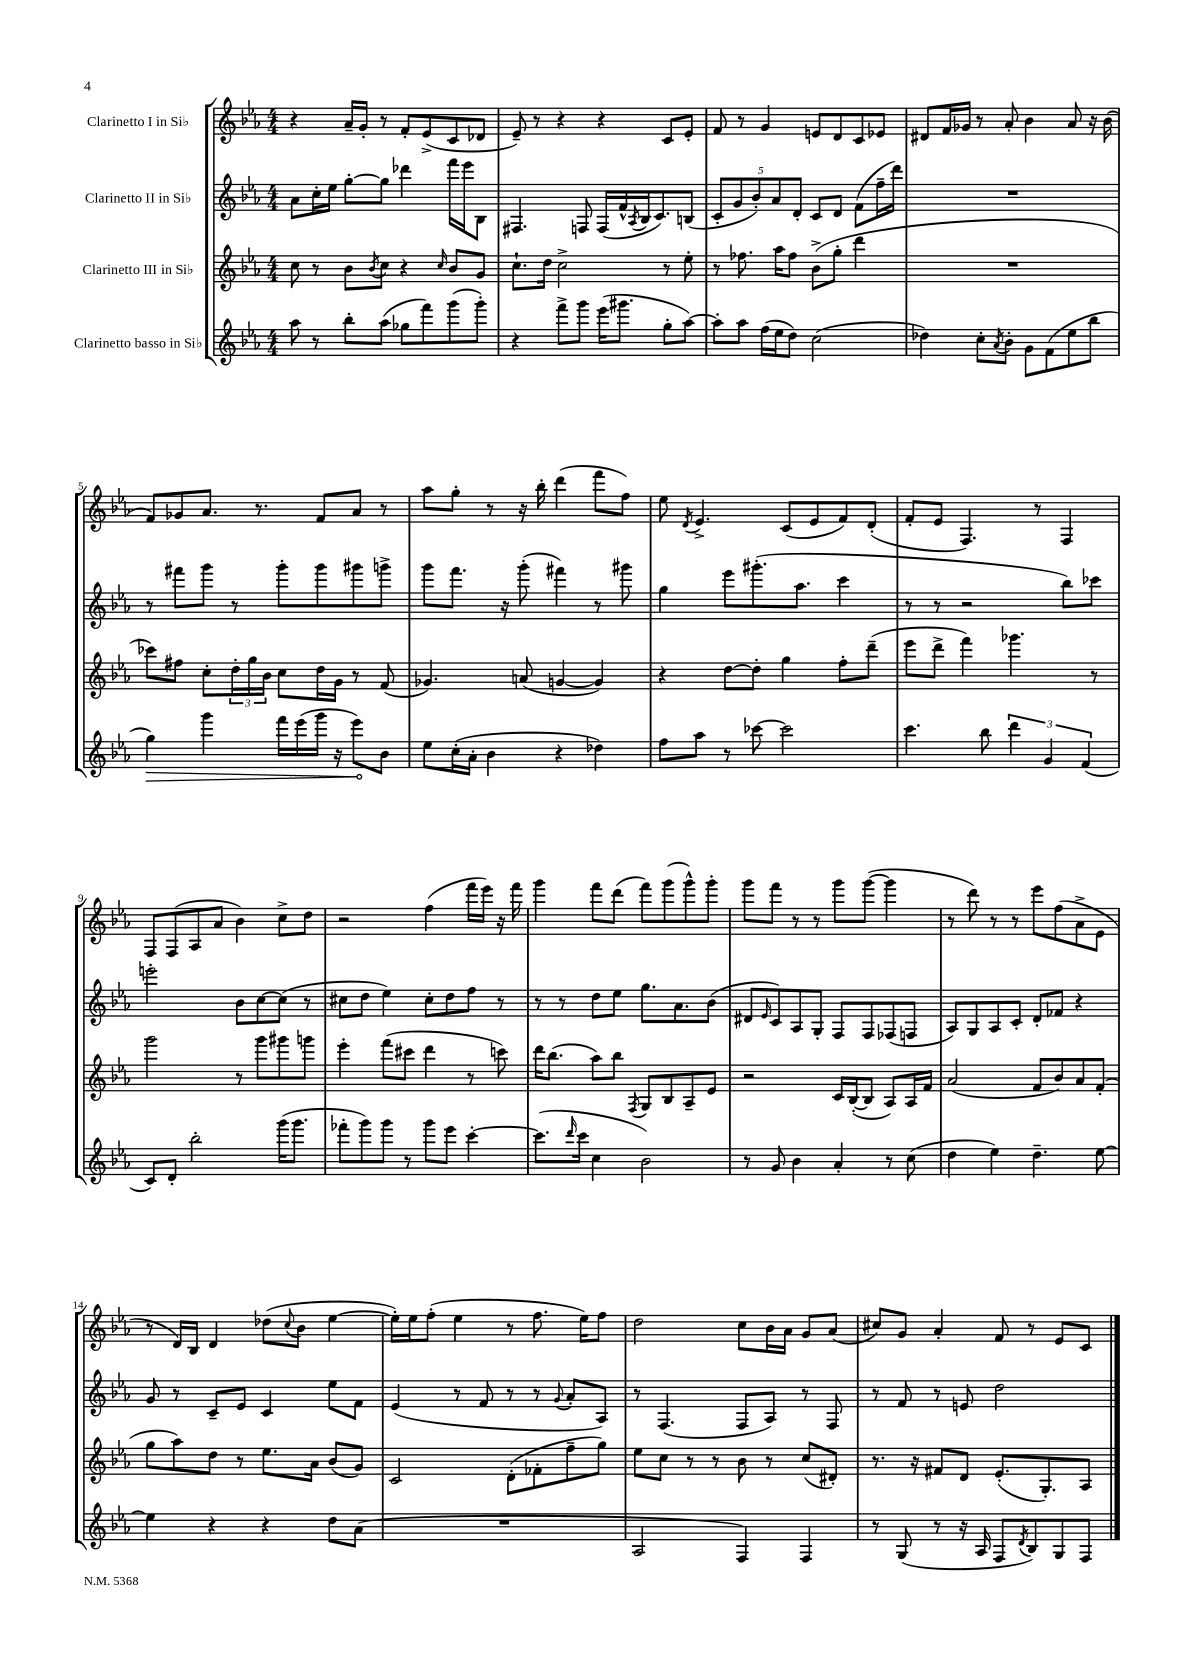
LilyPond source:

<<
\new StaffGroup <<
\new Staff = "s0" \with { instrumentName = "Clarinetto I in Sib" } {
    \clef treble \key ees \major \numericTimeSignature \time 4/4
    r4 aes'16-- g'16-. r8 f'8-. ees'8->( c'8 des'8 |
    ees'8--) r8 r4 r4 c'8 ees'8-. |
    f'8 r8 g'4 e'8 d'8 c'8 ees'8 |
    dis'8 f'16 ges'16 r8 aes'8-. bes'4 aes'8 r16 bes'16( |
    f'8) ges'8 aes'8. r8. f'8 aes'8 r8 |
    aes''8 g''8-. r8 r16 bes''16-. d'''4( f'''8 f''8) |
    ees''8 \acciaccatura { d'8 } ees'4.-> c'8( ees'8 f'8) d'8-.( |
    f'8-. ees'8 f4.) r8 f4 |
    f8 f8( aes8 aes'8 bes'4) c''8-> d''8 |
    r2 f''4( f'''16 ees'''16) r16 f'''16 |
    g'''4 f'''8 d'''8( f'''8) g'''8( g'''8-^) g'''8-. |
    g'''8 f'''8 r8 r8 g'''8 g'''8~( g'''4 |
    r8 d'''8) r8 r8 ees'''8 f''8( aes'8-> ees'8 |
    r8 d'16) bes16 d'4 des''8( \appoggiatura { c''8 } bes'8 ees''4~ |
    ees''16-.) ees''16 f''8-.( ees''4 r8 f''8. ees''16) f''8 |
    d''2 c''8 bes'16 aes'16 g'8 aes'8( |
    cis''8) g'8 aes'4-. f'8 r8 ees'8 c'8 \bar "|." |
}
\new Staff = "s1" \with { instrumentName = "Clarinetto II in Sib" } {
    \clef treble \key ees \major \numericTimeSignature \time 4/4
    aes'8 c''16-. ees''16 g''8~-. g''8 des'''4 f'''16 ees'''16 bes8 |
    fis4. f8 f16( f'16-^ \acciaccatura { aes8 } bes16 c'8.) b8( |
    \tuplet 5/4 { c'8-. g'8 bes'8-.) aes'8 d'8-. } c'8 d'8 f'8( f''16-- d'''16) |
    R1 |
    r8 fis'''8 g'''8 r8 g'''8-. g'''8 gis'''8 g'''8-> |
    g'''8 f'''8. r16 g'''8-.( fis'''4) r8 gis'''8 |
    g''4 ees'''8 gis'''8.-.( aes''8. c'''4 |
    r8 r8 r2 bes''8) ces'''8 |
    e'''2-. bes'8 c''8~ c''8( r8 |
    cis''8 d''8 ees''4) cis''8-. d''8 f''8 r8 |
    r8 r8 d''8 ees''8 g''8. aes'8. bes'8( |
    dis'8 \grace { ees'16 } c'8) aes8 g8-. f8 f8 fes8( f8 |
    aes8) g8 aes8 c'8-. d'8-. fes'8 r4 |
    g'8 r8 c'8-- ees'8 c'4 ees''8 f'8 |
    ees'4( r8 f'8 r8 r8 \appoggiatura { g'8 } aes'8-. aes8) |
    r8 f4.( f8 aes8) r8 f8 |
    r8 f'8 r8 e'8 d''2 \bar "|." |
}
\new Staff = "s2" \with { instrumentName = "Clarinetto III in Sib" } {
    \clef treble \key ees \major \numericTimeSignature \time 4/4
    c''8 r8 bes'8 \acciaccatura { bes'8 } c''8 r4 \grace { c''16 } bes'8 g'8 |
    c''8.-! d''16 c''2-> r8 ees''8-. |
    r8 fes''8. aes''16 fes''8 bes'8->( g''8-. d'''4 |
    R1 |
    ces'''8) fis''8 c''8-. \tuplet 3/2 { d''16-. g''16 bes'16 } c''8 d''16 g'16 r8 f'8( |
    ges'4.) a'8( g'4~ g'4) |
    r4 d''8~ d''8-. g''4 f''8-. d'''8--( |
    ees'''8 d'''8-> f'''4) ges'''4. r8 |
    g'''2 r8 g'''8 gis'''8 g'''8 |
    ees'''4-. f'''8( cis'''8 d'''4 r8 c'''8) |
    d'''16 bes''8.( aes''8) bes''8 \acciaccatura { f8 } g8 bes8 aes8-- ees'8 |
    r2 c'16 bes16~-.( bes8 aes8) aes16 f'16 |
    aes'2( f'8 bes'8) aes'8 f'8-.( |
    g''8 aes''8) d''8 r8 ees''8. aes'16 bes'8( g'8) |
    c'2 d'8-.( fes'8-. f''8-- g''8) |
    ees''8 c''8 r8 r8 bes'8 r8 c''8( dis'8-.) |
    r8. r16 fis'8 d'8 ees'8.-.( g8.-.) aes8 \bar "|." |
}
\new Staff = "s3" \with { instrumentName = "Clarinetto basso in Sib" } {
    \clef treble \key ees \major \numericTimeSignature \time 4/4
    aes''8 r8 bes''8-. aes''8( ges''8 f'''8) g'''8( g'''8-.) |
    r4 f'''8-> g'''8 ees'''16( gis'''8. g''8-. aes''8~) |
    aes''8-. aes''8 f''16( ees''16 d''8) c''2( |
    des''4) c''8-. \acciaccatura { aes'8 } bes'8-. g'8 f'8( ees''8 bes''8 |
    \once \override Hairpin.circled-tip = ##t g''4\>) g'''4 f'''16 ees'''16( g'''16 r16 ees'''8\!) bes'8 |
    ees''8 c''16-.( aes'16-. bes'4 r4 des''4) |
    f''8 aes''8 r8 ces'''8~ ces'''2 |
    c'''4. bes''8 \tuplet 3/2 { d'''4 g'4 f'4( } |
    c'8) d'8-. bes''2-. g'''16( g'''8. |
    fes'''8-. g'''8) g'''8 r8 g'''8 ees'''8 c'''4~-. |
    c'''8.( \grace { d'''16 } c'''16 c''4 bes'2) |
    r8 g'8 bes'4 aes'4-. r8 c''8( |
    d''4 ees''4) d''4.-- ees''8~ |
    ees''4 r4 r4 d''8 aes'8( |
    R1 |
    aes2 f4) f4 |
    r8 g8( r8 r16 aes16 f8 \acciaccatura { d'8 } bes8) g8 f8 \bar "|." |
}
>>
>>
